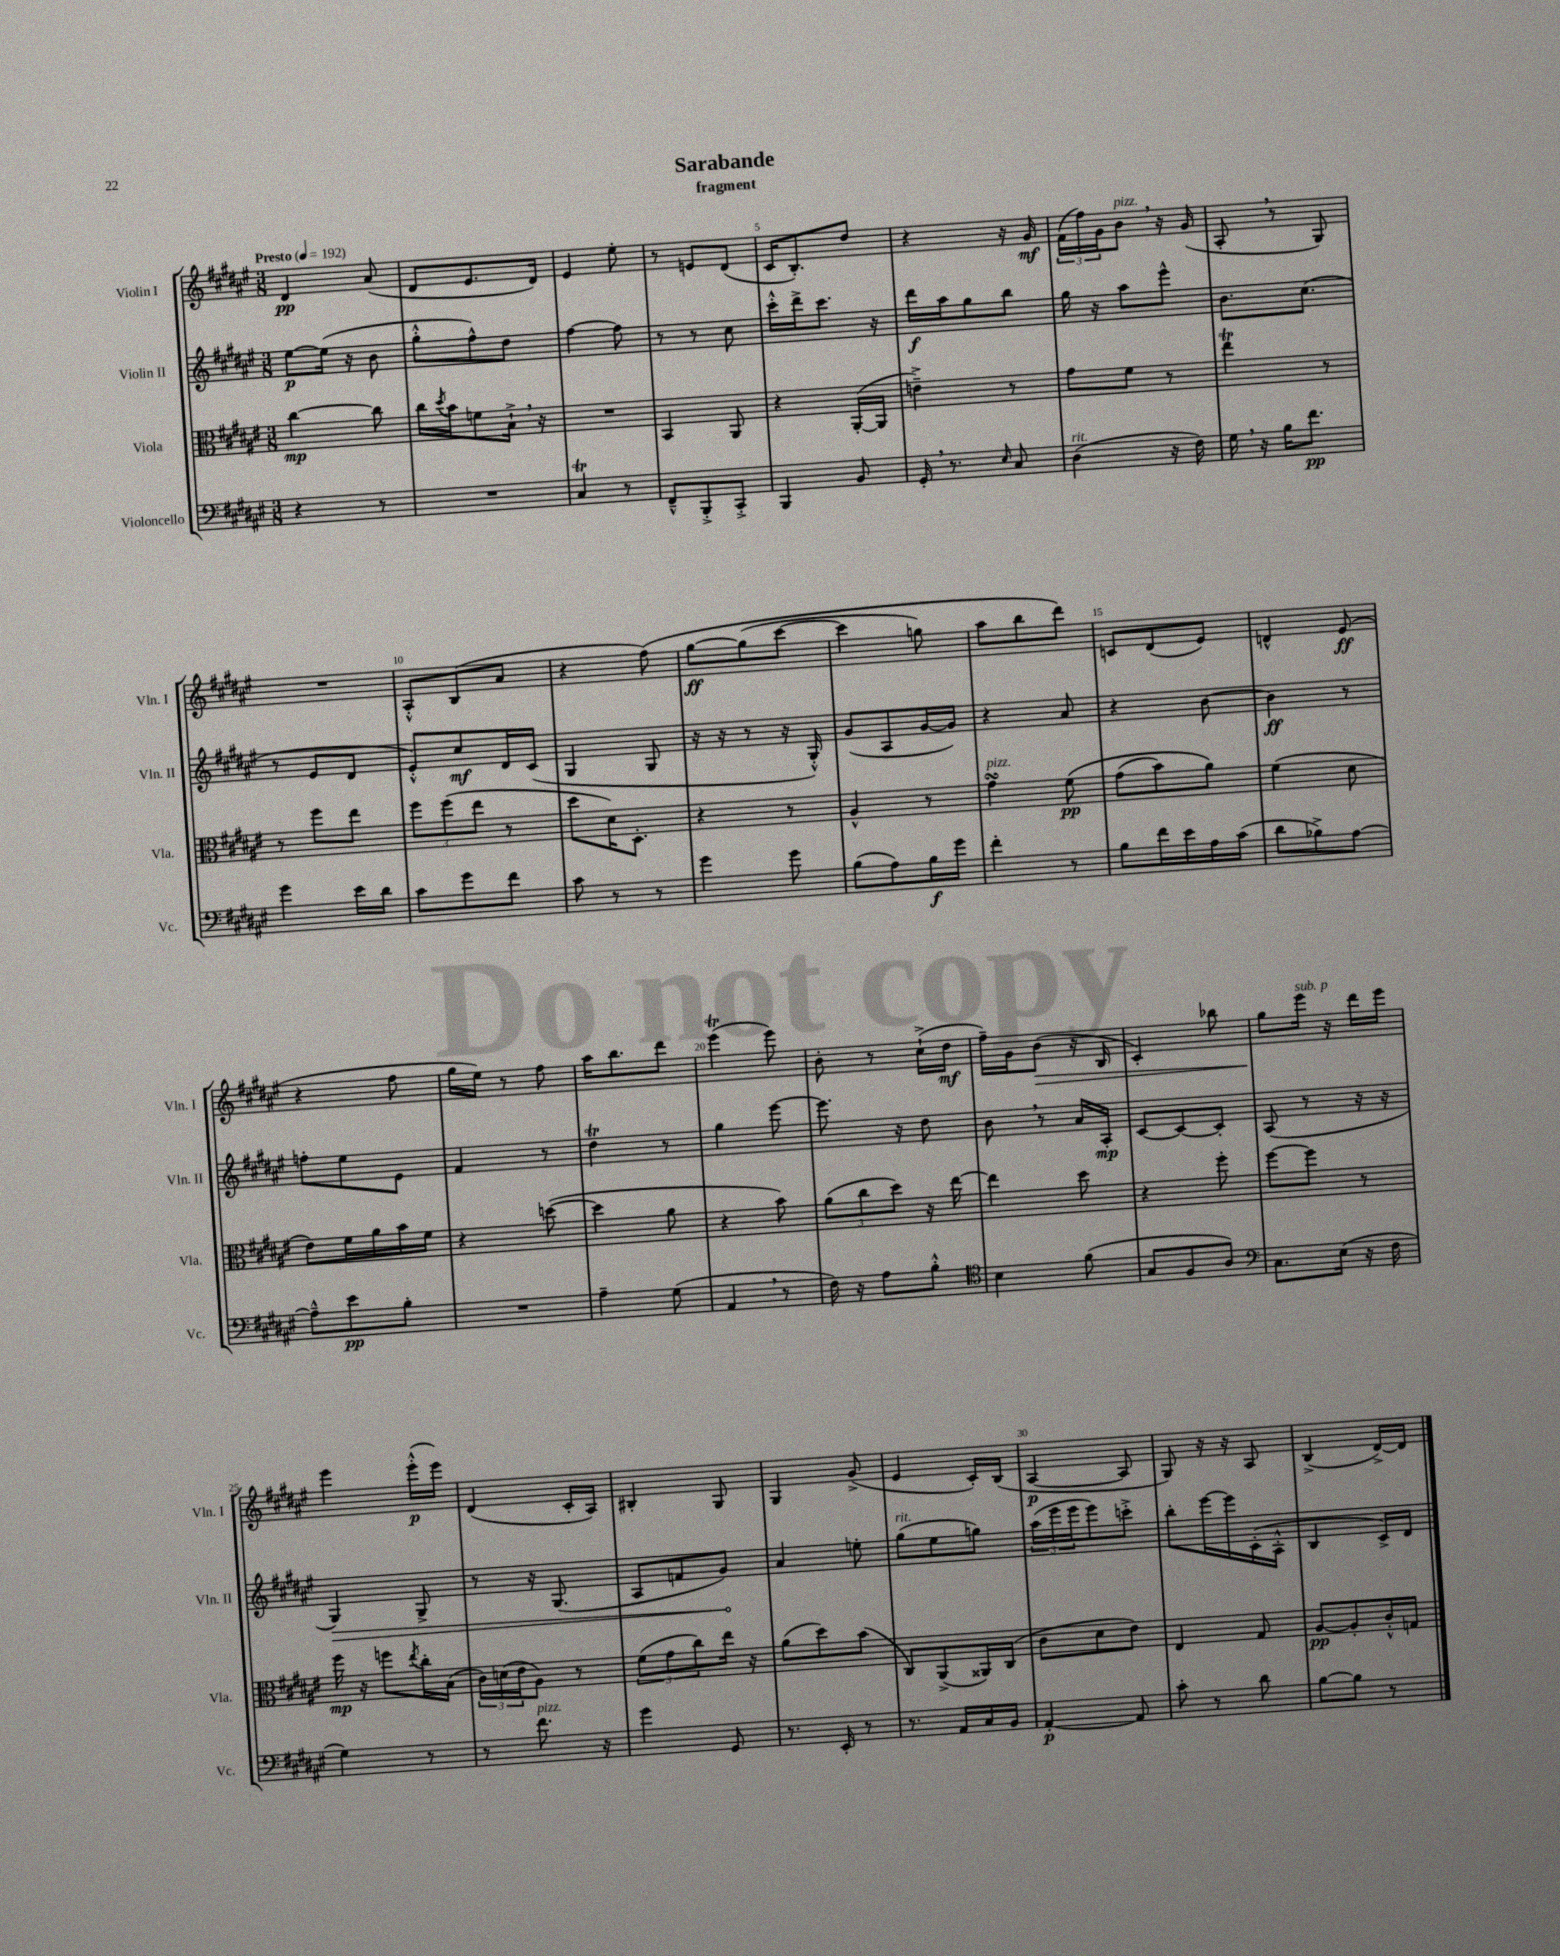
\header { title = "Sarabande" subtitle = "fragment" }
<<
\new StaffGroup <<
\new Staff = "s0" \with { instrumentName = "Violin I" shortInstrumentName = "Vln. I" } {
    \clef treble \key fis \major \numericTimeSignature \time 3/8 \tempo "Presto" 4 = 192
    dis'4\pp ais'8( |
    dis'8 eis'8. dis'16) |
    eis'4 eis''8-. |
    r8 e'8 dis'8( |
    cis'16 b8.-.) dis''8 |
    r4 r16 gis'16\mf |
    \tuplet 3/2 { fis'16( fis''16) gis'16 } b'8^\markup { \italic "pizz." } \breathe r16 gis'16( |
    ais8-. \breathe r8 gis8) |
    R4. |
    ais8-.-^ b8( ais'8 |
    r4 fis''8)\( |
    gis''8~\ff gis''8( cis'''8~ |
    cis'''4 g''8) |
    ais''8 b''8 dis'''8\) |
    c'8 dis'8( eis'8) |
    d'4-^ eis'8\ff( |
    r4 fis''8 |
    gis''16 eis''16) r8 fis''8 |
    ais''16 b''8. dis'''8 |
    eis'''4\trill( eis'''8) |
    b'8-. r8 cis''16-!->( dis''16\mf |
    fis''16--) gis'16 b'8\>( r16 b16 |
    cis'4-.) bes''8 |
    gis''8\! eis'''16^\markup { \italic "sub. p" } r16 dis'''16 eis'''16 |
    eis'''4 eis'''16-.-^\p( eis'''16) |
    dis'4( cis'16-. ais16) |
    bis4-. gis8 |
    gis4 gis'8->( |
    eis'4 cis'16-.) b16( |
    ais4~\p ais8 |
    gis8) r16 r16 ais8 |
    b4->( dis'16~->) dis'16 \bar "|." |
}
\new Staff = "s1" \with { instrumentName = "Violin II" shortInstrumentName = "Vln. II" } {
    \clef treble \key fis \major \numericTimeSignature \time 3/8
    eis''8~\p eis''16( r16 b'8 |
    gis''8-.-^ fis''8-^) dis''8 |
    fis''4~ fis''8 |
    r8 r8 cis''8 |
    cis'''16-.-^ dis'''16-> cis'''8. r16 |
    dis'''16\f ais''16 gis''8 b''8 |
    gis''16 r16 ais''8 eis'''8-^ |
    b'8. cis''8.( |
    r8 eis'8 dis'8 |
    eis'8-.-^) cis''8\mf dis'16 cis'16( |
    gis4 gis8 |
    r16 r16 r8 r16 gis16-.-^) |
    gis'8( ais8 gis'16~ gis'16) |
    r4 ais'8 |
    r4 b'8~ |
    b'4\ff r8 |
    f''8-. eis''8 eis'8 |
    fis'4 r8 |
    dis''4\trill r8 |
    gis''4 eis'''8~ |
    eis'''8. r16 dis''8 |
    b'8 \breathe r8 ais'16 ais16-.\mp |
    cis'8~ cis'8~ cis'8-. |
    ais8( r8 r16 r16 |
    \once \override Hairpin.circled-tip = ##t gis4\>) gis8-> |
    r8 r16 gis8.( |
    ais8 f'8 gis'8\!) |
    ais'4 e''8-. |
    gis''8^\markup { \italic "rit." }( eis''8 g''8) |
    \tuplet 3/2 { ais''16( eis'''16 eis'''16 } eis'''8) c'''8-.-> |
    b''8-. eis'''16~ eis'''16 cis'16-.( ais16-.-^ |
    b4 cis'16->) dis'16 \bar "|." |
}
\new Staff = "s2" \with { instrumentName = "Viola" shortInstrumentName = "Vla." } {
    \clef alto \key fis \major \numericTimeSignature \time 3/8
    cis''4~\mp cis''8 |
    cis''16 \acciaccatura { dis''8 } b'16 f'8 b16-!-> \breathe r16 |
    R4. |
    b,4 ais,8 |
    r4 ais,16~-.( ais,16 |
    e'4--->) r8 |
    gis'8 fis'8 r8 |
    eis''4\trill r8 |
    r8 fis''8 eis''8 |
    \tuplet 3/2 { fis''8 fis''8( eis''8 } r8 |
    dis''8 dis'16) dis8.-. |
    r4 r8 |
    ais4-^ r8 |
    gis'4\turn^\markup { \italic "pizz." } fis'8\pp\( |
    gis'8( b'8) ais'8\) |
    fis'4( dis'8 |
    eis'8) fis'16 ais'16 b'16 fis'16 |
    r4 d''8~( |
    d''4 ais'8 |
    r4 b'8) |
    \tuplet 3/2 { ais'8( cis''8 dis''8) } r16 eis''16~ |
    eis''4 dis''8 |
    r4 fis''8-. |
    fis''8~ fis''8 r8 |
    fis''16\mp r16 f''8 \acciaccatura { eis''8 } cis''16-. b16( |
    \tuplet 3/2 { cis'16) d'16( eis'16 } ais8) r8 |
    \tuplet 3/2 { fis'8( gis'8 cis''8) } eis''16 r16 |
    ais'8( dis''8) b'8( |
    cis8) ais,8->( aisis,16) cis16( |
    cis'8 dis'8 eis'8) |
    eis4 gis8 |
    ais8~\pp ais8-. cis'16-.-^ g16 \bar "|." |
}
\new Staff = "s3" \with { instrumentName = "Violoncello" shortInstrumentName = "Vc." } {
    \clef bass \key fis \major \numericTimeSignature \time 3/8
    r4 r8 |
    R4. |
    cis4\trill r8 |
    fis,8---^ b,,8-.-> cis,8-.-> |
    b,,4 b,8 |
    gis,16-. \breathe r8. \grace { eis16 } cis8 |
    dis4^\markup { \italic "rit." }( r16 fis16) |
    gis16 \breathe r16 b16 fis'8.\pp |
    gis'4 eis'16 dis'16 |
    cis'8 gis'8 fis'8 |
    cis'8 r8 r8 |
    gis'4 gis'8 |
    b8( ais8) b16\f gis'16 |
    fis'4-. r8 |
    b8 fis'16 eis'16 ais16 cis'16( |
    dis'8 bes8->) ais8~ |
    ais8---^ eis'8\pp b8-. |
    R4. |
    ais4-- gis8( |
    ais,4 \breathe r8 |
    fis16) r16 ais8 b8-.-^ |
    \clef tenor b4 fis'8( |
    gis8 fis8 ais8) |
    \clef bass cis8. eis16( r16 fis16 |
    gis4) r8 |
    r8 fis'8.^\markup { \italic "pizz." } r16 |
    gis'4 gis,8 |
    r8. eis,16-. r8 |
    r8. ais,16 cis16 b,16 |
    ais,4~-.\p ais,8 |
    cis'8-. r8 dis'8 |
    b8~ b8 r8 \bar "|." |
}
>>
>>
\layout { \context { \Score \override BarNumber.break-visibility = ##(#f #t #t) barNumberVisibility = #(every-nth-bar-number-visible 5) } }
